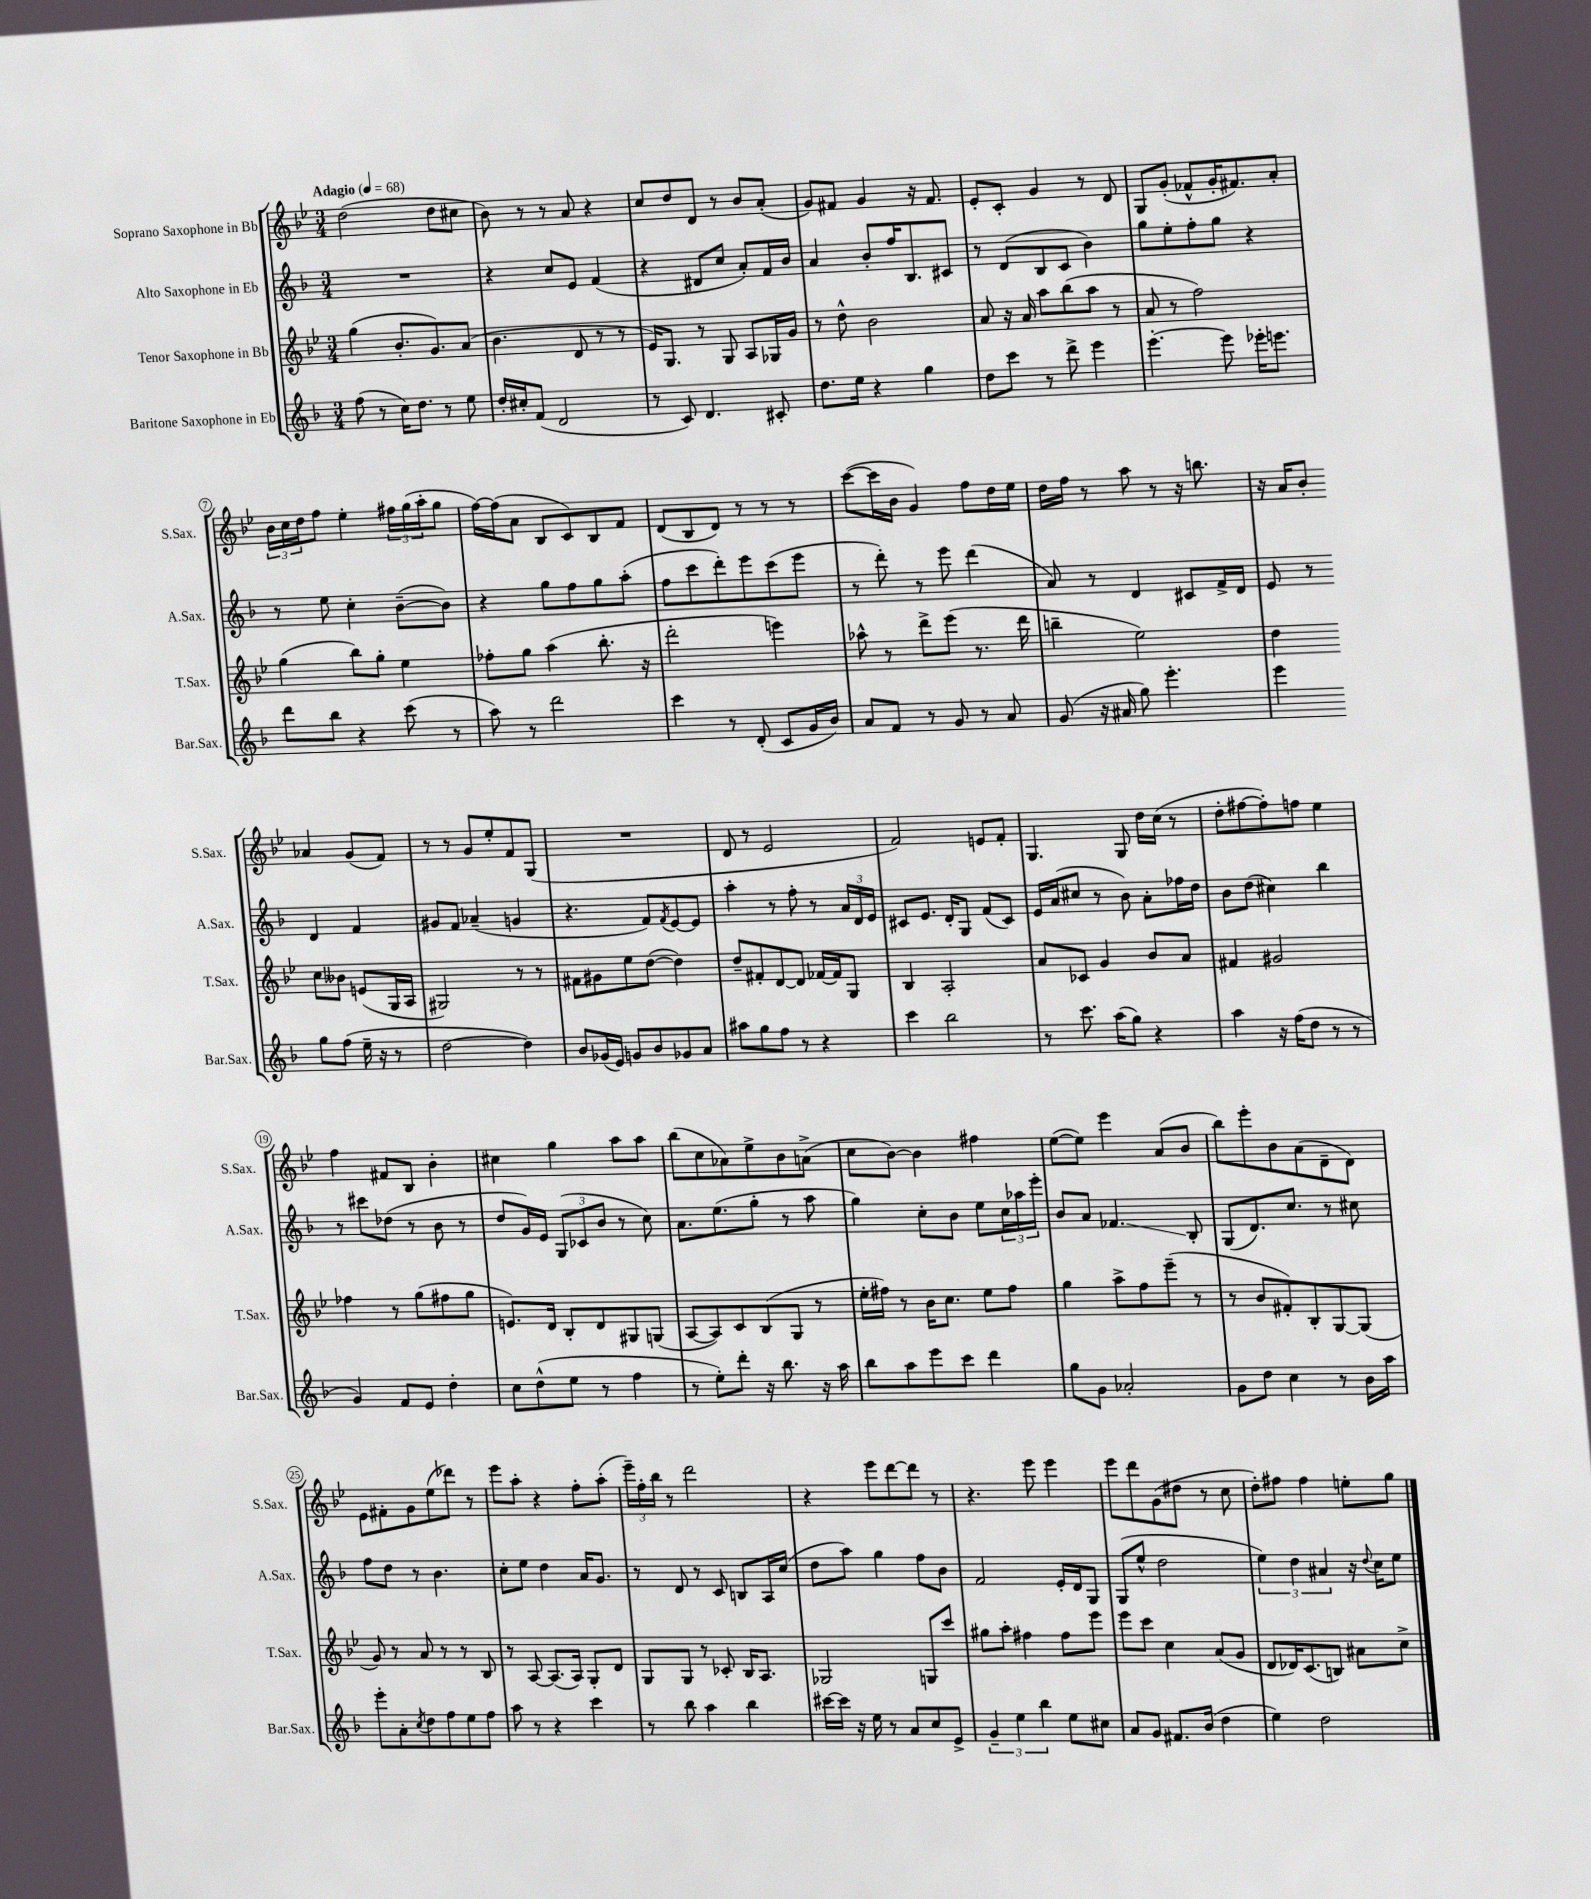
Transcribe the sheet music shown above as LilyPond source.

<<
\new StaffGroup <<
\new Staff = "s0" \with { instrumentName = "Soprano Saxophone in Bb" shortInstrumentName = "S.Sax." } {
    \clef treble \key bes \major \numericTimeSignature \time 3/4 \tempo "Adagio" 4 = 68
    d''2( d''8 cis''8 |
    bes'8) r8 r8 a'8 r4 |
    c''8 d''8 d'8 r8 bes'8 a'8-.( |
    g'8) fis'8 g'4 r16 fis'8. |
    ees'8-. c'8-. g'4 r8 d'8 |
    g8 g'8-.( fes'8-^ g'16-. fis'8.) a'8-. |
    \tuplet 3/2 { bes'16 c''16 d''16 } f''8 ees''4-. \tuplet 3/2 { fis''16 g''16( a''16-. } g''8 |
    f''16~) f''16( a'8 bes8 c'8) bes8 f'8 |
    d'8( bes8 d'8) r8 r8 r8 |
    c'''8~( c'''16 bes'16 g'4) f''8 d''16 ees''16 |
    d''16 f''16 r8 a''8 r8 r16 b''8. |
    r16 a'16 bes'8-. aes'4 g'8( f'8) |
    r8 r8 g'8 ees''8-. f'8 g8( |
    R2. |
    d'8 r8 ees'2 |
    f'2) e'8 f'8-. |
    g4. g8 d''16 c''16( r8 |
    d''8-. fis''8~ fis''8-.) f''8 ees''4 |
    f''4 fis'8 bes8 bes'4-. |
    cis''4 g''4 a''8 a''8 |
    bes''8( c''8 aes'8) ees''8-> bes'8 a'8->( |
    c''8 bes'8~) bes'4 fis''4 |
    ees''8~( ees''8) ees'''4 a'8( bes'8 |
    bes''8) ees'''8-. bes'8 a'8( d'8-- d'8) |
    ees'8 fis'8-. g'8 ees''8( des'''8) r8 |
    ees'''8 a''8-. r4 f''8-. a''8-.( |
    \tuplet 3/2 { ees'''16--) f''16-. bes''16 } r8 d'''2 |
    r4 ees'''8 d'''8~ d'''8 r8 |
    r4. ees'''8 ees'''4 |
    ees'''8 d'''8 g'8( dis''8 r8 c''8 |
    d''8-.) fis''8 fis''4 e''8-. g''8 \bar "|." |
}
\new Staff = "s1" \with { instrumentName = "Alto Saxophone in Eb" shortInstrumentName = "A.Sax." } {
    \clef treble \key f \major \numericTimeSignature \time 3/4
    R2. |
    r4 c''8 e'8 f'4( |
    r4 dis'8 c''8 a'8-.) f'16 bes'16 |
    a'4 bes'8-. f''16 bes8. cis'8 |
    r8 d'8( bes8 c'8 bes'4) |
    g''8 e''8-. f''8-. g''8 r4 |
    r8 e''8 c''4-. bes'8~--( bes'8) |
    r4 g''8 f''8 g''8 a''8-.( |
    f''8 c'''8 d'''8-.) e'''8 c'''8( e'''8 |
    r8 d'''8-.) r8 e'''8 d'''4( |
    a'8) r8 d'4 cis'8 f'16-> d'16 |
    e'8 r8 d'4 f'4 |
    gis'8 f'8 aes'4--( g'4 |
    r4. f'8) \acciaccatura { f'8 } e'8~ e'8 |
    a''4-. r8 f''8-. r8 \tuplet 3/2 { a'16 d'16 e'16 } |
    cis'8 e'8. d'16-. g8 f'8( cis'8) |
    e'16 a'16( cis''8 r8 bes'8) a'8-. fes''16 d''16 |
    bes'8 d''8( cis''4) bes''4 |
    r8 cis'''8 des''8( r8 bes'8 r8 |
    d''8 g'16) e'16 \tuplet 3/2 { g8( ces'8 bes'8 } r8 c''8) |
    a'8. e''8.( g''8-. r8 a''8 |
    g''4) c''8-. bes'8 e''8 \tuplet 3/2 { c''16 aes''16 e'''16-. } |
    bes'8 a'8 fes'4.\glissando bes8-. |
    g8( d'8.) c''8. r8 cis''8 |
    f''8 d''8 r8 bes'4. |
    c''8-. e''8 d''4 a'16 g'8. |
    r8 d'8 r8 c'8 b8 a16 c''16( |
    d''8 a''8) g''4 f''8 bes'8 |
    f'2 e'16-. d'16 g8 |
    g8( e''8-^ d''2 |
    \tuplet 3/2 { e''4) d''4 ais'4 } r16 \appoggiatura { d''8 } c''16 e''8 \bar "|." |
}
\new Staff = "s2" \with { instrumentName = "Tenor Saxophone in Bb" shortInstrumentName = "T.Sax." } {
    \clef treble \key bes \major \numericTimeSignature \time 3/4
    g''4( bes'8.-. g'8.) a'8( |
    bes'4. d'8 r8 r8 |
    ees'16) g8. r8 g8 a8 ges16 g'16 |
    r8 d''8-^ bes'2 |
    a'8 r16 a'16 a''8 bes''8( a''8 r8 |
    a'8 r8 f''2) |
    g''4( bes''8) g''8-. ees''4 |
    fes''8-. g''8 a''4( bes''8.-. r16 |
    d'''2-. e'''4) |
    aes''8-^ r8 d'''8-> ees'''8( r8. d'''16 |
    b''4-- ees''2) |
    d''4 c''8 beses'8 e'8( g16 a16 |
    gis2) r8 r8 |
    fis'8 gis'8 ees''8 d''8~( d''4) |
    d''8-- fis'8-. d'8~ d'8 fes'16~ fes'16 g8 |
    bes4 a2-. |
    a'8 ces'8 g'4 bes'8 a'8 |
    fis'4 gis'2 |
    fes''4 r8 g''8( fis''8 g''8 |
    e'8.) d'16 bes8-. d'8 gis8 g8( |
    a8~ a8) c'8 bes8( g8 r8 |
    ees''16-. fis''16) r8 bes'16 c''8. ees''8 fis''8 |
    g''4 a''8-> f''8 ees'''8--( r8 |
    r8 bes'8 fis'8-.) bes8-. g8~ g8( |
    g'8) r8 a'8 r8 r8 bes8 |
    r8 a8~ a8.( a16) g8-. d'8 |
    g8 g8 r8 ces'8-. bes16 a8. |
    ges2 g8 c'''8 |
    gis''8 a''8-. fis''4 fis''8 ees'''8 |
    ees'''8 c'''8 c''4 a'8( g'8 |
    d'8 des'16) c'8.( b8) ais'8 c''8-> \bar "|." |
}
\new Staff = "s3" \with { instrumentName = "Baritone Saxophone in Eb" shortInstrumentName = "Bar.Sax." } {
    \clef treble \key f \major \numericTimeSignature \time 3/4
    f''8( r8 c''16) d''8. r8 e''8 |
    d''16-. cis''16-. f'8( d'2 |
    r8 c'8) d'4. cis'8-. |
    d''8. e''16 r4 g''4 |
    d''8 c'''8 r8 d'''8-> e'''4 |
    e'''4.~-. e'''8 ees'''16-. e'''8. |
    d'''8 bes''8 r4 c'''8( r8 |
    a''8) r8 d'''2 |
    c'''4 r8 d'8-.( c'8 g'16 bes'16) |
    a'8 f'8 r8 g'8 r8 a'8 |
    g'8( r16 ais'16 g''8) e'''4.-. |
    e'''4 g''8 f''8( e''16-- r16 r8 |
    d''2~ d''4) |
    bes'8 ges'16( e'16) g'8 bes'8 ges'8 a'8 |
    ais''8 g''8 f''8 r8 r4 |
    c'''4 bes''2 |
    r8 c'''8. a''16( g''8) r4 |
    a''4 r16 f''16( d''8 r8 r8 |
    g'4) f'8 e'8 d''4-. |
    c''8 d''8-^( e''8 r8 f''4 |
    r8 e''8-.) d'''8-. r16 bes''8. r16 a''16 |
    bes''8 a''8 e'''8 c'''8 d'''4 |
    g''8 g'8 aes'2-. |
    g'8 d''8 c''4 r8 bes'16 a''16 |
    e'''8-. a'8-. \acciaccatura { c''8 } d''8 f''8 e''8 f''8 |
    a''8 r8 r4 c'''4 |
    r8 bes''8 a''4 bes''4 |
    cis'''16~ cis'''16 r16 e''16 r8 a'8 c''8 e'8-> |
    \tuplet 3/2 { g'4-- e''4 bes''4 } e''8 cis''8 |
    a'8 g'8 fis'8. bes'16( d''4 |
    e''4) d''2 \bar "|." |
}
>>
>>
\layout { \context { \Score \override BarNumber.stencil = #(make-stencil-circler 0.1 0.3 ly:text-interface::print) } }
